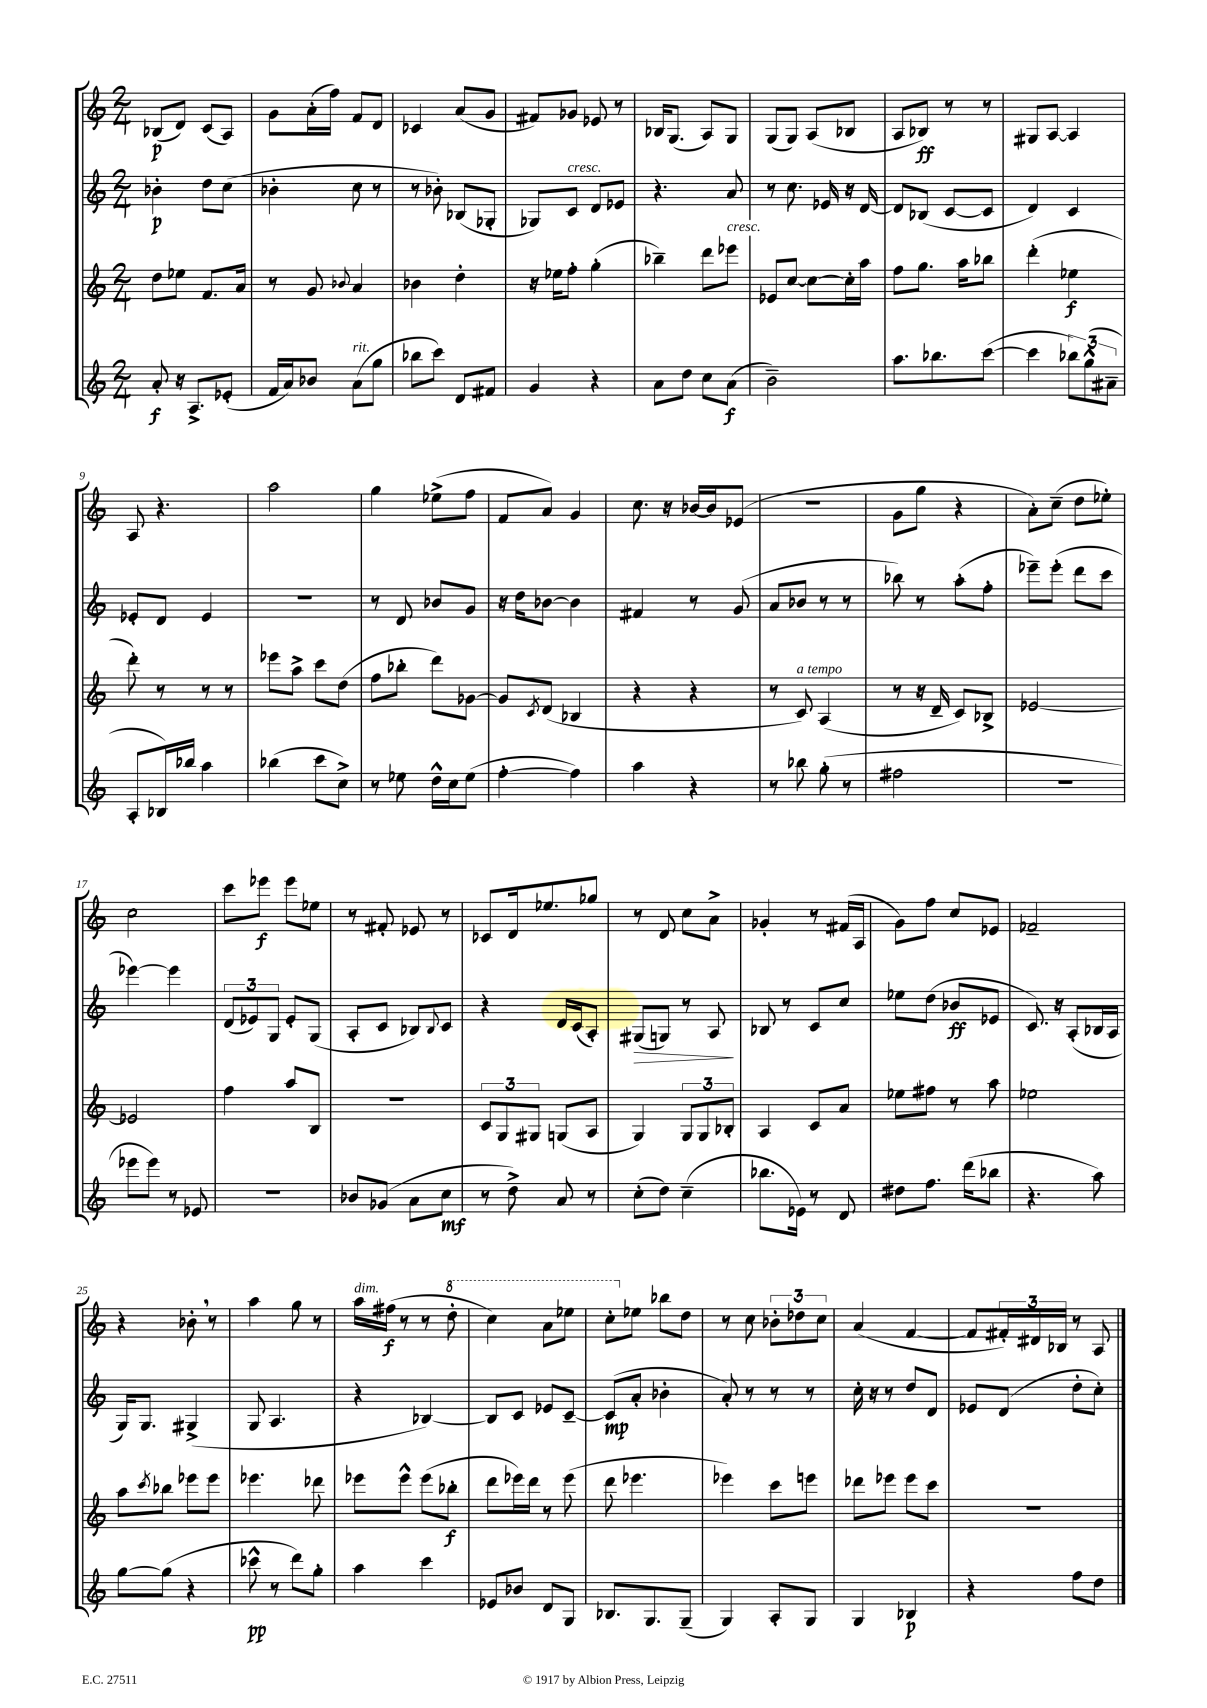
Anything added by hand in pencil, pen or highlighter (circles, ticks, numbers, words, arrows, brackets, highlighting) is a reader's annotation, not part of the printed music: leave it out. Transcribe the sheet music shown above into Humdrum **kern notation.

**kern	**kern	**kern	**kern
*staff4	*staff3	*staff2	*staff1
*clefG2	*clefG2	*clefG2	*clefG2
*k[]	*k[]	*k[]	*k[]
*M2/4	*M2/4	*M2/4	*M2/4
8a'/	8dd\L	4b-'\	(8B-/L
16r	8ee-\J	.	8d/J)
8.A^/L	.	.	.
.	8.f/L	8dd\L	(8c/L
(8e-'/J	.	(8cc\J	8A/J)
.	16a/Jk	.	.
=	=	=	=
16f/LL	8r	4b-'\	8g\L
16a/J)	.	.	.
8b-/J	8g/	.	(16a'\L
.	.	.	16ff\JJ)
.	8qqb-/	.	.
(8a\L	4a/	8cc\	8f/L
8gg\J	.	8r	8d/J
=	=	=	=
8bb-\L	4b-\	8r	4c-/
8ccc\J)	.	8b-'\)	.
8d/L	4dd'\	(8B-/L	(8a/L
8f#/J	.	8G-'/J	8g/J
=	=	=	=
4g/	16r	8G-/L)	8f#/L)
.	16ee-\LK	.	.
.	8ff'\J	8c/J	8g-/J
4r	(4gg'\	8d/L	8e-/
.	.	8e-/J	8r
=	=	=	=
8a\L	4bb-~\)	4.r	16B-/LK
.	.	.	(8.G/J
8dd\J	.	.	.
8cc\L	8ddd\L	.	8A/L)
(8a\J	8eee-\J	8a/	8G/J
=	=	=	=
2b~\)	8e-/L	8r	(8G/L
.	[8cc/J	8.cc\	8G/J)
.	8cc\_L	.	(8A/L
.	.	16e-/	.
.	16cc'\]L	16r	8B-/J
.	16aa\JJ	[16d/	.
=	=	=	=
8.aa\L	8ff\L	8d/]L	8A/L
.	8.gg\J	(8B-/J	8B-/J)
8.bb-\	.	.	.
.	.	[8c/L	8r
.	16aa\LK	.	.
([8ccc\J	8bb-\J	8c/]J	8r
=	=	=	=
4ccc\]	(4ddd'\	4d/)	8G#/L
.	.	.	[8A/J
12bb-\L)	4ee-\	4c/	4A/]
(12gg^^\	.	.	.
12a#~\J	.	.	.
=	=	=	=
8A'/L	8ddd'\)	8e-'/L	8A/
16B-/L)	8r	8d/J	4.r
16bb-/JJ	.	.	.
4aa\	8r	4e-/	.
.	8r	.	.
=	=	=	=
(4bb-\	8eee-\L	2r	2aa\
.	8aa^\J	.	.
8ccc\L	8ccc\L	.	.
8cc^\J)	(8dd\J	.	.
=	=	=	=
8r	8ff\L	8r	4gg\
8ee-\	8bb-'\J	8d/	.
16dd^^\LL	8ddd\L)	8b-/L	(8ee-^\L
16cc\J	.	.	.
(8ee-\J	[8g-\J	8g/J	8ff\J
=	=	=	=
[4ff'\	8g-/]L	16r	8f/L
.	.	16dd\LK	.
.	8qc/	.	.
.	(8d/J	[8b-\J	8a/J)
4ff\])	4B-/	4b-\]	4g/
=	=	=	=
4aa\	4r	4f#/	8.cc\
.	.	.	16r
4r	4r	8r	[16b-/LL
.	.	.	16b-/]J
.	.	(8g/	(8e-/J
=	=	=	=
8r	8r	8a/L	2r
8bb-\	8c/)	8b-/J	.
(8gg'\	(4A/	8r	.
8r	.	8r	.
=	=	=	=
2ff#\	8r	8bb-\)	8g\L
.	16r	8r	8gg\J
.	16d~/	.	.
.	8c/L)	(8aa'\L	4r
.	8B-^/J	8ff'\J	.
=	=	=	=
2r	[2e-/	8eee-~\L)	8a'\L)
.	.	(8eee-'\J	(8cc~\J
.	.	8ddd\L	8dd\L
.	.	8ccc\J	8ee-'\J)
=	=	=	=
8eee-\L	2e-/]	[4eee-\)	2cc\
8eee-\J)	.	.	.
8r	.	4eee-\]	.
8e-/	.	.	.
=	=	=	=
2r	4ff\	(12d/L	8ccc\L
.	.	12e-/)	.
.	.	.	8eee-\J
.	.	12G/J	.
.	8aa/L	8e-'/L	8eee-\L
.	8B/J	(8G/J	8ee-\J
=	=	=	=
8b-/L	2r	8A'/L	8r
(8g-/J	.	8c/J	8f#'/
8a\L	.	8B-/L)	8e-/
.	.	8qqB-/	.
8cc\J	.	8c/J	8r
=	=	=	=
8r	12c/L	4r	8c-/L
.	12G/	.	.
8dd^\)	.	.	16d/k
.	12G#/J	.	.
.	.	.	8.ee-/
8a/	(8G/L	16d/LL	.
.	.	(16c/J	.
8r	8A/J	8A'/J)	8gg-/J
=	=	=	=
(8cc'\L	4G/)	(8G#/L	8r
8dd\J)	.	8G/J)	8d/
(4cc~\	12G/L	8r	8cc\L
.	12G/	.	.
.	.	8A/	8a^\J
.	12B-'/J	.	.
=	=	=	=
8.bb-\L	4A/	8B-/	4g-'/
.	.	8r	.
16e-\Jk)	.	.	.
8r	8c/L	8c/L	8r
8d/	8a/J	8cc/J	(16f#/LL
.	.	.	16A/JJ
=	=	=	=
8dd#\L	8ee-\L	8ee-\L	8g\L)
8.ff\J	8ff#\J	(8dd\J	8ff\J
.	8r	8b-/L	8cc/L
(16ddd\LK	.	.	.
8bb-\J	8aa\	8e-/J	8e-/J
=	=	=	=
4.r	2ee-\	8.c/)	2f-~/
.	.	16r	.
.	.	(8A'/L	.
8aa\)	.	16B-/L	.
.	.	16A/JJ	.
=	=	=	=
[8gg\L	8aa\L	16G/LK)	4r
.	.	8.G/J	.
.	8qccc/	.	.
(8gg\]J	8bb-\J	.	.
4r	8eee-\L	(4G#^/	8b-'\
.	8eee-\J	.	8r
=	=	=	=
8ccc-^^\	4.eee-\	8G/	4aa\
8r	.	4.A/	.
8ddd\L)	.	.	8gg\
8gg'\J	8ddd-\	.	8r
=	=	=	=
4aa\	8eee-\L	4r	16aa\LL
.	.	.	(16ff#\JJ
.	8eee-^^\J	.	8r
4ccc\	(8eee-\L	[4B-/)	8r
.	8bb-'\J	.	8ddd'\
=	=	=	=
8e-/L	8ddd\L	8B-/]L	4ccc\)
8b-/J	16eee-\L)	8c/J	.
.	16ddd\JJ	.	.
8d/L	8r	8e-/L	8aa\L
8G/J	(8eee-\	[8c~/J	8eee-\J
=	=	=	=
8.B-/L	8ddd\	(8c/]L	8ccc'\L
.	4.eee-\	8a'/J	8ee-\J
8.G/	.	.	.
.	.	4b-'\	8bb-\L
(8G~/J	.	.	8dd\J
=	=	=	=
4G/)	4eee-\)	8a'/)	8r
.	.	8r	8cc\
8A'/L	8ccc\L	8r	12b-'\L
.	.	.	12dd-\
8G/J	8eee\J	8r	.
.	.	.	12cc\J
=	=	=	=
4G/	8ddd-\L	16cc'\	(4a/
.	.	16r	.
.	8eee-\J	8r	.
4B-/	8eee-\L	8dd/L	[4f/
.	8ccc\J	8d/J	.
=	=	=	=
4r	2r	8e-/L	8f/]L
.	.	(8d/J	24f#'/L)
.	.	.	24d#/
.	.	.	24B-/JJ
8ff\L	.	8dd'\L	8r
8dd\J	.	8cc'\J)	8A/
==	==	==	==
*-	*-	*-	*-
